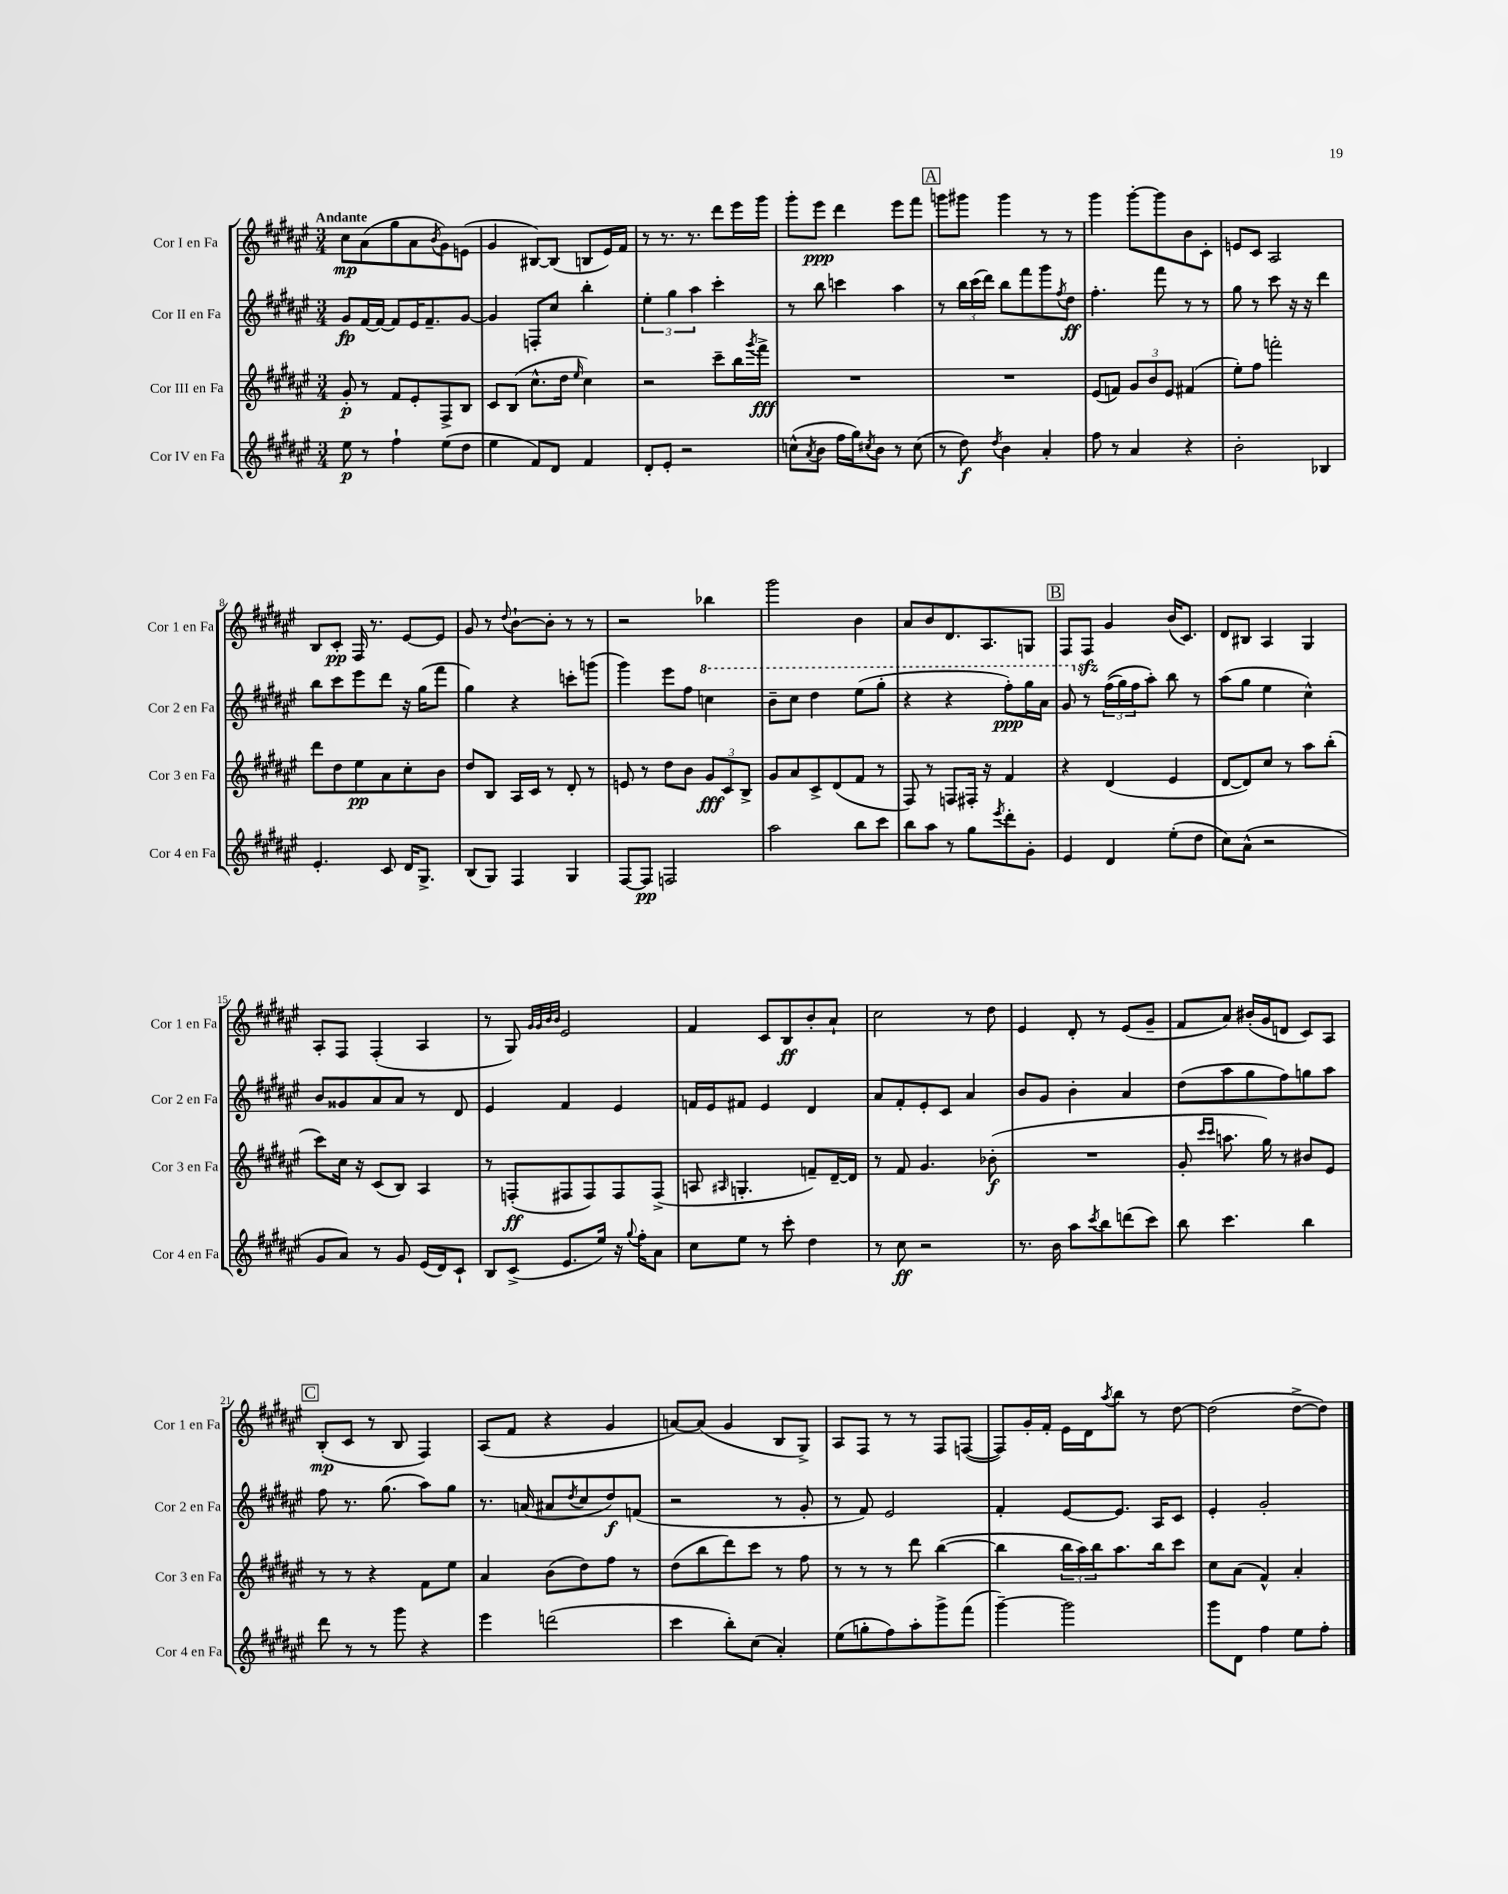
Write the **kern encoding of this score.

**kern	**dynam	**kern	**dynam	**kern	**dynam	**kern	**dynam
*part4	*part4	*part3	*part3	*part2	*part2	*part1	*part1
*staff4	*staff4	*staff3	*staff3	*staff2	*staff2	*staff1	*staff1
*I"Cor IV en Fa	*	*I"Cor III en Fa	*	*I"Cor II en Fa	*	*I"Cor I en Fa	*
*I'Cor 4 en Fa	*	*I'Cor 3 en Fa	*	*I'Cor 2 en Fa	*	*I'Cor 1 en Fa	*
*clefG2	*	*clefG2	*	*clefG2	*	*clefG2	*
*k[f#c#g#d#a#e#]	*	*k[f#c#g#d#a#e#]	*	*k[f#c#g#d#a#e#]	*	*k[f#c#g#d#a#e#]	*
*M3/4	*	*M3/4	*	*M3/4	*	*M3/4	*
=1	=1	=1	=1	=1	=1	=1	=1
!	!	!	!	!	!	!LO:TX:a:B:t=Andante	!
8ee#\	p	8g#'/	p	8g#/L	fp	8cc#\L	mp
8r	.	8r	.	[16f#/L	.	(8a#\	.
.	.	.	.	16f#/JJ_	.	.	.
4ff#`\	.	8f#/L	.	8f#/L]	.	8gg#\	.
.	.	8e#'/	.	16e#/K	.	8a#\	.
.	.	.	.	8.f#~/	.	.	.
.	.	.	.	.	.	8qb/	.
(8ee#\L	.	8F#^/	.	.	.	8g#\)	.
8dd#\J	.	8B/J	.	[8g#/J	.	(8en\J	.
=2	=2	=2	=2	=2	=2	=2	=2
4ee#\	.	8c#/L	.	4g#/]	.	4g#/	.
.	.	(8B/J	.	.	.	.	.
8f#/L)	.	8.cc#^^\L	.	8Fn'/L	.	[8B#X/L)	.
8d#/J	.	.	.	8cc#/J	.	(8B#/J]	.
.	.	16dd#\Jk	.	.	.	.	.
.	.	16qqee#/	.	.	.	.	.
4f#/	.	4cc#\)	.	4bb'\	.	8Bn/L	.
.	.	.	.	.	.	16e#/L)	.
.	.	.	.	.	.	16f#/JJ	.
=3	=3	=3	=3	=3	=3	=3	=3
8d#'/L	.	2r	.	6ee#'\	.	8r	.
8e#'/J	.	.	.	.	.	8.r	.
.	.	.	.	6gg#\	.	.	.
2r	.	.	.	.	.	.	.
.	.	.	.	.	.	8.r	.
.	.	.	.	6aa#\	.	.	.
.	.	8ccc#~\L	.	4ccc#'\	.	8ddd#\L	.
.	.	16bb\L	.	.	.	16eee#\L	.
.	.	8qggg#/	.	.	.	.	.
.	.	16fff#^\JJ	fff	.	.	16ggg#\JJ	.
=4	=4	=4	=4	=4	=4	=4	=4
(8ccn^^\L	.	2.r	.	8r	.	8ggg#'\L	.
8qa#/	.	.	.	.	.	.	.
8b\J	.	.	.	8bb\	.	8eee#\J	ppp
16ff#\LL	.	.	.	4cccn\	.	4ddd#\	.
16gg#\J)	.	.	.	.	.	.	.
8qcc#X/	.	.	.	.	.	.	.
8b\J	.	.	.	.	.	.	.
8r	.	.	.	4aa#\	.	8eee#\L	.
(8cc#\	.	.	.	.	.	8fff#\J	.
!!LO:REH:place=s1:t=A
=5	=5	=5	=5	=5	=5	=5	=5
8r	.	2.r	.	8r	.	8gggn\L	.
8dd#\)	f	.	.	24bb\LL	.	8ggg#X\J	.
.	.	.	.	(24ccc#\	.	.	.
.	.	.	.	24ddd#\JJ)	.	.	.
8qdd#/	.	.	.	.	.	.	.
4b\	.	.	.	8bb\L	.	4ggg#\	.
.	.	.	.	8fff#\	.	.	.
4a#'/	.	.	.	8ggg#\	.	8r	.
.	.	.	.	8qff#/	.	.	.
.	.	.	.	8dd#\J	ff	8r	.
=6	=6	=6	=6	=6	=6	=6	=6
8ff#\	.	(8e#/L	.	4.ff#'\	.	4ggg#\	.
8r	.	8fn/J)	.	.	.	.	.
4a#/	.	12g#/L	.	.	.	[8ggg#'\L	.
.	.	12b/	.	.	.	.	.
.	.	.	.	8fff#\	.	8ggg#\]	.
.	.	12e#/J	.	.	.	.	.
4r	.	(4f#X/	.	8r	.	8b\	.
.	.	.	.	8r	.	8c#'\J	.
=7	=7	=7	=7	=7	=7	=7	=7
2b'\	.	8ee#'\L)	.	8gg#\	.	8en/L	.
.	.	8ff#\J	.	8r	.	8c#/J	.
.	.	2fffn'\	.	8ccc#\	.	2A#/	.
.	.	.	.	16r	.	.	.
.	.	.	.	16r	.	.	.
4B-X/	.	.	.	4ddd#\	.	.	.
!!LO:LB:g=z
=8	=8	=8	=8	=8	=8	=8	=8
4.e#'/	.	8ddd#\L	.	8bb\L	.	8B/L	.
.	.	8dd#\	.	8ccc#\	.	8c#'/J	pp
.	.	8ee#\	pp	8eee#\	.	16F#/	.
.	.	.	.	.	.	8.r	.
8c#/	.	8a#\	.	8ddd#\J	.	.	.
16d#/KL	.	8cc#'\	.	16r	.	[8e#/L	.
8.G#^/J	.	.	.	(16gg#\KL	.	.	.
.	.	8b\J	.	8fff#\J	.	8e#/J]	.
=9	=9	=9	=9	=9	=9	=9	=9
(8B/L	.	8dd#/L	.	4gg#\)	.	8g#/	.
8G#/J)	.	8B/J	.	.	.	8r	.
.	.	.	.	.	.	8qqdd#/	.
4F#/	.	16A#/LL	.	4r	.	[8b`\L	.
.	.	16c#/JJ	.	.	.	.	.
.	.	8r	.	.	.	8b'\J]	.
4G#/	.	8d#'/	.	8cccn'\L	.	8r	.
.	.	8r	.	(8gggn\J	.	8r	.
=10	=10	=10	=10	=10	=10	=10	=10
[8F#/L	.	8en/	.	4ggg#\)	.	2r	.
8F#/J]	pp	8r	.	.	.	.	.
2Fn/	.	8dd#\L	.	8eee#\L	.	.	.
.	.	8b\J	.	8ff#\J	.	.	.
*	*	*	*	*8va	*	*	*
.	.	12g#/L	fff	4cccn\	.	4bb-X\	.
.	.	12c#/	.	.	.	.	.
.	.	12B^/J	.	.	.	.	.
=11	=11	=11	=11	=11	=11	=11	=11
2aa#\	.	8g#/L	.	8bb~\L	.	2ggg#\	.
.	.	8a#/	.	8ccc#\J	.	.	.
.	.	8c#^/	.	4ddd#\	.	.	.
.	.	(8d#/	.	.	.	.	.
8bb\L	.	8f#/J	.	(8eee#\L	.	4b\	.
8ccc#\J	.	8r	.	8ggg#'\J	.	.	.
=12	=12	=12	=12	=12	=12	=12	=12
8bb\L	.	8F#/)	.	4r	.	8a#/L	.
8aa#\J	.	8r	.	.	.	8b/	.
8r	.	8Fn/L	.	4r	.	8.d#/	.
8gg#\L	.	16F#X'/Jk	.	.	.	.	.
.	.	16r	.	.	.	8.A#/	.
8qeee#/	.	.	.	.	.	.	.
8ddd#'\	.	4f#/	.	8fff#'\L)	ppp	.	.
8g#'\J	.	.	.	16ggg#\L	.	8Gn/J	.
.	.	.	.	16aa#\JJ	.	.	.
!!LO:REH:place=s1:t=B
=13	=13	=13	=13	=13	=13	=13	=13
4e#/	.	4r	.	8gg#/	.	8F#/L	.
*	*	*	*	*X8va	*	*	*
.	.	.	.	8r	.	8F#zz/J	.
4d#/	.	(4d#/	.	((24ff#\LL	.	4g#/	.
.	.	.	.	24gg#\)	.	.	.
.	.	.	.	24ff#\J	.	.	.
.	.	.	.	8aa#'\J)	.	.	.
(8ee#'\L	.	4e#/	.	8bb\	.	(16b/KL	.
.	.	.	.	.	.	8.c#/J)	.
8dd#\J	.	.	.	8r	.	.	.
=14	=14	=14	=14	=14	=14	=14	=14
8cc#\L)	.	[8d#/L	.	(8aa#\L	.	8d#/L	.
(8a#^^\J	.	8d#/])	.	8gg#\J	.	8B#X/J	.
2r	.	8cc#/J	.	4ee#\	.	4A#/	.
.	.	8r	.	.	.	.	.
.	.	8aa#\L	.	4cc#^^\)	.	4G#/	.
.	.	(8bb'\J	.	.	.	.	.
!!LO:LB:g=z
=15	=15	=15	=15	=15	=15	=15	=15
8g#/L	.	8ccc#\L)	.	8b/L	.	8A#'/L	.
8a#/J)	.	16cc#\Jk	.	8g##X/	.	8F#/J	.
.	.	16r	.	.	.	.	.
8r	.	(8c#/L	.	8a#/	.	(4F#'/	.
8g#/	.	8B/J)	.	8a#/J	.	.	.
(16e#/LL	.	4A#/	.	8r	.	4A#/	.
16d#/J)	.	.	.	.	.	.	.
8c#`/J	.	.	.	8d#/	.	.	.
=16	=16	=16	=16	=16	=16	=16	=16
8B/L	.	8r	.	4e#/	.	8r	.
(8c#^/J	.	(8Fn'/L	ff	.	.	8G#/)	.
.	.	.	.	.	.	32qqg#/LLL	.
.	.	.	.	.	.	32qqg#/	.
.	.	.	.	.	.	32qqb/	.
.	.	.	.	.	.	32qqb/JJJ	.
8.e#/L	.	8F#X/	.	4f#/	.	2e#/	.
.	.	8F#/)	.	.	.	.	.
16ee#/Jk)	.	.	.	.	.	.	.
16r	.	8F#/	.	4e#/	.	.	.
8qqgg#/	.	.	.	.	.	.	.
16ff#'\KL	.	.	.	.	.	.	.
8a#\J	.	(8F#^/J	.	.	.	.	.
=17	=17	=17	=17	=17	=17	=17	=17
8cc#\L	.	8An/	.	16fn/LL	.	4f#/	.
.	.	.	.	16e#/J	.	.	.
.	.	16qqA#X/	.	.	.	.	.
8ee#\J	.	4.Gn'/	.	8f#X/J	.	.	.
8r	.	.	.	4e#/	.	8c#/L	.
8ccc#'\	.	.	.	.	.	8B/	ff
4dd#\	.	8fn~/L)	.	4d#/	.	8b'/	.
.	.	[16d#~/L	.	.	.	8a#`/J	.
.	.	16d#/JJ]	.	.	.	.	.
=18	=18	=18	=18	=18	=18	=18	=18
8r	.	8r	.	8a#/L	.	2cc#\	.
8cc#\	ff	8f#/	.	8f#'/	.	.	.
2r	.	4.g#/	.	8e#'/	.	.	.
.	.	.	.	8c#/J	.	.	.
.	.	.	.	4a#/	.	8r	.
.	.	(8b-X'\	f	.	.	8dd#\	.
=19	=19	=19	=19	=19	=19	=19	=19
8.r	.	2.r	.	8b/L	.	4e#/	.
.	.	.	.	8g#/J	.	.	.
16b\	.	.	.	.	.	.	.
8aa#\L	.	.	.	4b'\	.	8d#'/	.
8qccc#/	.	.	.	.	.	.	.
8bb\	.	.	.	.	.	8r	.
(8dddn\	.	.	.	4a#/	.	(8e#/L	.
8ccc#\J)	.	.	.	.	.	8g#~/J	.
=20	=20	=20	=20	=20	=20	=20	=20
8bb\	.	8g#'/	.	(8dd#\L	.	8f#/L	.
.	.	16qqccc#/LL	.	.	.	.	.
.	.	16qqccc#/JJ	.	.	.	.	.
4.ccc#\	.	8.aan\	.	8aa#\	.	8a#/J)	.
.	.	.	.	8gg#\	.	(16b#X'/LL	.
.	.	16gg#\)	.	.	.	16g#/J	.
.	.	8r	.	8ff#\)	.	8dn/J	.
4bb\	.	8b#X/L	.	8ggn\	.	8c#/L)	.
.	.	8e#/J	.	8aa#\J	.	8A#/J	.
!!LO:LB:g=z
!!LO:REH:place=s1:t=C
=21	=21	=21	=21	=21	=21	=21	=21
8ddd#\	.	8r	.	8ff#\	.	(8B'/L	mp
8r	.	8r	.	8.r	.	8c#/J	.
8r	.	4r	.	.	.	8r	.
.	.	.	.	(8.gg#\	.	.	.
8ggg#\	.	.	.	.	.	8B/	.
4r	.	8f#\L	.	8aa#\L)	.	4F#/)	.
.	.	8ee#\J	.	8gg#\J	.	.	.
=22	=22	=22	=22	=22	=22	=22	=22
4eee#\	.	4a#/	.	8.r	.	(8A#/L	.
.	.	.	.	.	.	8f#/J	.
.	.	.	.	(16an/	.	.	.
(2dddn\	.	(8b\L	.	8a#X/L	.	4r	.
.	.	.	.	8qdd#/	.	.	.
.	.	8dd#\)	.	8cc#/	.	.	.
.	.	8ff#\J	.	8dd#/)	f	4g#/	.
.	.	8r	.	(8fn/J	.	.	.
=23	=23	=23	=23	=23	=23	=23	=23
4ccc#\	.	(8dd#\L	.	2r	.	[8an/L)	.
.	.	8bb\	.	.	.	(8a/J]	.
8bb'\L)	.	8ddd#\)	.	.	.	4g#/	.
(8cc#\J	.	8ccc#\J	.	.	.	.	.
4a#'/)	.	8r	.	8r	.	8B/L	.
.	.	8ff#\	.	8g#'/	.	8G#^/J)	.
=24	=24	=24	=24	=24	=24	=24	=24
(8ee#\L	.	8r	.	8r	.	8A#/L	.
8ggn'\	.	8r	.	8f#/)	.	8F#/J	.
8ff#\)	.	8r	.	2e#/	.	8r	.
8aa#'\	.	8ddd#\	.	.	.	8r	.
8ggg#^\	.	([4bb\	.	.	.	8F#/L	.
(8fff#\J	.	.	.	.	.	([8Fn/J	.
=25	=25	=25	=25	=25	=25	=25	=25
[4ggg#~\)	.	4bb\]	.	4f#'/	.	8F/L])	.
.	.	.	.	.	.	16g#'/L	.
.	.	.	.	.	.	16f#'/JJ	.
2ggg#\]	.	24bb\LL	.	[8e#/L	.	16e#\LL	.
.	.	24aa#\)	.	.	.	.	.
.	.	.	.	.	.	16d#\J	.
.	.	24bb\J	.	.	.	.	.
.	.	.	.	.	.	8qaa#/	.
.	.	8.aa#\	.	8.e#/J]	.	8bb\J	.
.	.	.	.	.	.	8r	.
.	.	16bb\k	.	16A#/KL	.	.	.
.	.	8ccc#\J	.	8c#/J	.	[8dd#\	.
=26	=26	=26	=26	=26	=26	=26	=26
8ggg#\L	.	8cc#\L	.	4e#'/	.	(2dd#\]	.
8d#\J	.	(8a#\J	.	.	.	.	.
4ff#\	.	4f#^^/)	.	2g#'/	.	.	.
8ee#\L	.	4a#'/	.	.	.	[8dd#^\L	.
8ff#'\J	.	.	.	.	.	8dd#\J])	.
==	==	==	==	==	==	==	==
*-	*-	*-	*-	*-	*-	*-	*-
